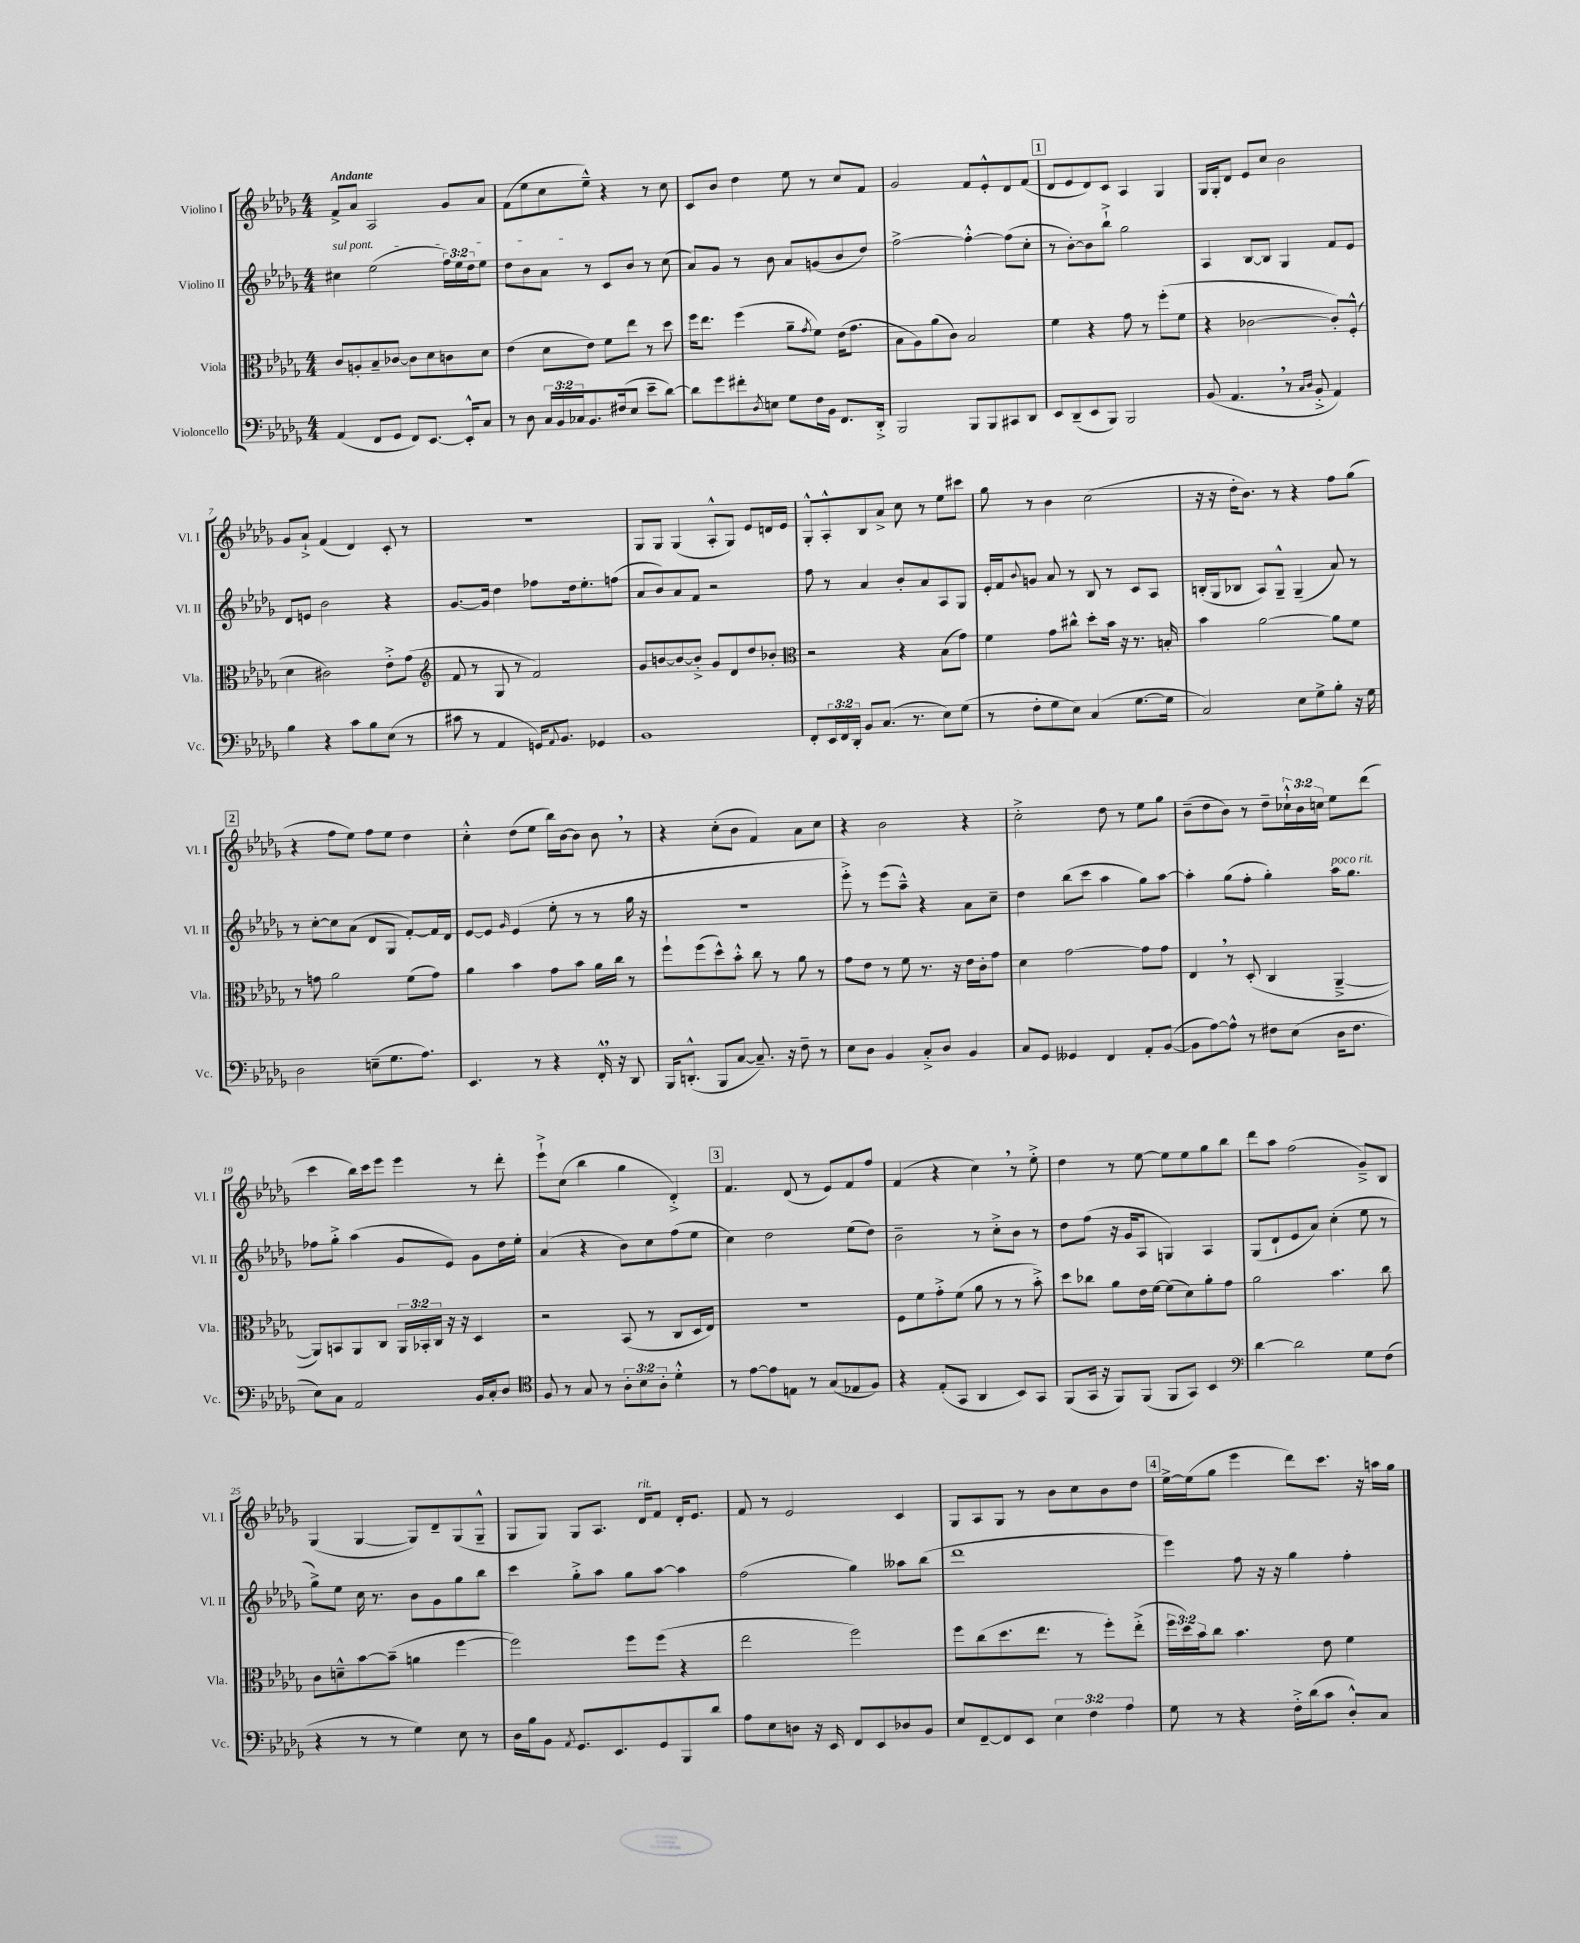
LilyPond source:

<<
\new StaffGroup <<
\new Staff = "s0" \with { instrumentName = "Violino I" shortInstrumentName = "Vl. I" } {
    \clef treble \key des \major \numericTimeSignature \time 4/4 \override Staff.TupletNumber.text = #tuplet-number::calc-fraction-text \tempo "Andante"
    f'8-> aes'8 aes2 ges'8 aes'8 |
    f'8( ees''8 c''8 ees''8---^) r4 r8 c''8 |
    c'8 bes'8 des''4 ees''8 r8 c''8 f'8 |
    ges'2 f'8 ees'8-.-^ des'8 f'8( |
    \mark \markup { \box "1" } des'8 ees'8 des'8) c'8 aes4 ges4 |
    ges16 ges16-. des'8 ees'8 c''8 bes'2 |
    ges'8 aes'8-!-> f'4( des'4) c'8-. r8 |
    R1 |
    ges8 ges8 ges4( aes8-.-^ ges8) ees'8 d'16 ees'16 |
    ges8-.-^ aes8-.-^ bes8 aes'8-> c''8 r8 ees''8 cis'''8 |
    ges''8 r8 bes'4 c''2( |
    r16 r16 des''16-. bes'8.) r8 r4 f''8 ges''8( |
    \mark \markup { \box "2" } r4 f''8 ees''8) f''8 ees''8 des''4 |
    c''4-.-^ des''8( ees''8 bes''16) bes'16~ bes'8 bes'8 \breathe r8 |
    r4 c''8-.( bes'8 f'4) aes'8 c''8 |
    r4 bes'2 r4 |
    c''2-.-> des''8 r8 ees''8 ges''8 |
    bes'8--( des''8 bes'8) r8 des''8-- \tuplet 3/2 { ces''16-!-^ bes'16 c''16 } ees''8 des'''8( |
    c'''4 bes''16) c'''16 ees'''8 ees'''4 r8 des'''8-. |
    ees'''8-!-> c''8( bes''4 ges''4 des'4-.->) |
    \mark \markup { \box "3" } f'4. des'8( r8 ees'8) f'8 f''8 |
    f'4( r4 c''4) \breathe r8 ees''8-.-> |
    des''4 r8 ees''8~ ees''8 ees''8 ges''8 bes''8 |
    des'''8 aes''8 f''2( ges'8--->) bes8 |
    ges4( ges4~ ges8) des'8-- ges8( ges8---^ |
    ges8 ges8) ges8 aes8. des'16^\markup { \italic "rit." } f'8 des'16-. ees'8. |
    f'8 r8 ees'2 c'4 |
    ges8 aes8 ges8 r8 bes'8 c''8 bes'8 des''8 |
    \mark \markup { \box "4" } ees''16~-> ees''16( ges''8 ees'''4 des'''8) c'''8. r16 a''16 ges''16 \bar "|." |
}
\new Staff = "s1" \with { instrumentName = "Violino II" shortInstrumentName = "Vl. II" } {
    \clef treble \key des \major \numericTimeSignature \time 4/4 \override Staff.TupletNumber.text = #tuplet-number::calc-fraction-text
    \once \override TextSpanner.bound-details.left.text = \markup { \italic "sul pont." } cis''4\startTextSpan ees''2( \tuplet 3/2 { f''16) ees''16 des''16 } ees''8 |
    des''8 bes'8 aes'8\stopTextSpan r8 c'8 bes'8 r8 c''8( |
    aes'8) ges'8 r8 bes'8 aes'8 g'8( bes'8 des''8) |
    f''2~-> f''4~-.-^ f''8( c''8-. |
    \mark \markup { \box "1" } r8 bes'8~-.) bes'8 bes''8-!-> ges''2 |
    aes4 bes8~ bes8 ges4 f'8 ees'8 |
    des'8 e'8 bes'2 r4 |
    ges'8.~ ges'16 des''4 fes''8 des''16 ees''8.-. f''8( |
    aes'8 bes'8) aes'8 f'8 r2 |
    f''8 r8 aes'4 bes'8-. aes'8 aes8 ges8 |
    ees'16-. f'16 \appoggiatura { bes'8 } g'8 aes'8 r8 bes8 r8 c'8 aes8 |
    b16-.( ges16 bes8 aes8) ges8---^ ges4--( aes'8) r8 |
    \mark \markup { \box "2" } r8 c''8~-. c''8 aes'8( des'8 ges8 f'8~-.) f'16 des'16 |
    ees'8~ ees'8 \grace { ges'16 } ees'4( ees''8-. r8 r8 ges''16 r16 |
    R1 |
    ees'''8-.->) r8 ees'''8( aes''8---^) r4 aes'8 c''8-- |
    des''4 bes''8( c'''8 aes''4 ges''8) aes''8~ |
    aes''4-. ges''8( f''8-. ges''4-.) aes''16^\markup { \italic "poco rit." } ges''8. |
    fes''8 ges''8-.-> aes''4( ges'8 ees'8) ges'8 des''16 ees''16-. |
    aes'4( r4 bes'8) c''8 f''8( ees''8 |
    \mark \markup { \box "3" } c''4) des''2 ees''8( des''8) |
    bes'2-- r8 c''8-.-> bes'8 r8 |
    des''8 f''8( r16 ges'16 aes8 g4) aes4 |
    ges8( des'8-! ees'8 aes'8) c''4-.( ees''8 r8 |
    ges''8->) ees''8 c''16 r8. bes'8 ges'8 ges''8 bes''8 |
    c'''4 ges''8-.-> aes''8 ges''8 aes''8~ aes''4 |
    f''2( ges''4) aeses''8 bes''8( |
    des'''1 |
    \mark \markup { \box "4" } ees'''4) f''8 r16 r16 ges''4 f''4-. \bar "|." |
}
\new Staff = "s2" \with { instrumentName = "Viola" shortInstrumentName = "Vla." } {
    \clef alto \key des \major \numericTimeSignature \time 4/4 \override Staff.TupletNumber.text = #tuplet-number::calc-fraction-text
    c'8 a8-. bes8-- ces'8~ ces'8 des'8 c'8 des'8 |
    ees'4( des'8 ees'8) f'8 ees''8 r8 des''8 |
    f''16 ees''8. f''4( aes'8-- \acciaccatura { ges'8 } f'8) ees'16( ges'8. |
    bes8 aes8) aes'8( c'8) bes2 |
    \mark \markup { \box "1" } f'4 r4 ges'8 r8 f''8-.( f'8 |
    r4 ces'2~ ces'8-.) f8-.-^( |
    des'4 cis'2) ees'8-.-> ges'8( |
    \clef treble f'8 r8 ges8 r8 f'2) |
    ges'8 b'8~ b'8~ b'8-.-> ges'8 des'8 des''8 bes'8-. |
    \clef alto r2 r4 bes8( ges'8) |
    f'4 ges'8 cis''8-^ des''8-. bes'16 r16 r8. b16-. |
    bes'4 aes'2~ aes'8 f'8 |
    \mark \markup { \box "2" } r8 g'8 aes'2 f'8( g'8) |
    aes'4 bes'4 ges'8 bes'8 aes'16 c''16 r8 |
    f''8-! f''8( des''8-^) bes'8-.-^ c''8 r8 aes'8 r8 |
    ges'8 ees'8 r8 f'8 r8. r16 ees'16 c'16-. ges'8 |
    des'4 ges'2~ ges'8 ges'8 |
    ees4 \breathe r8 des8-.( c4 aes,4~---> |
    aes,8) b,8 aes,8 c8 \tuplet 3/2 { aes,16 bes,16-. c16 } r16 r16 des4 |
    r2 bes,8( r8 c8 des16 ees16) |
    \mark \markup { \box "3" } R1 |
    f8 f'8 ges'8-.-> f'8( aes'8 r8 r8 bes'8-.->) |
    des''8 ces''8 aes'8 ees'16 f'16~ f'8( des'8) aes'8-. ges'8 |
    aes'2 bes'4. c''8 |
    c'8 d'8---^ bes'8~ bes'8--( a'4 f''4~ |
    f''2) f''8 f''8( r4 |
    ees''2 f''2) |
    f''8 c''8( des''8. ees''8. r8 f''8-.) ees''8-.->( |
    \mark \markup { \box "4" } \tuplet 3/2 { f''16 des''16) bes'16 } c''8 bes'4. ees'8 f'4 \bar "|." |
}
\new Staff = "s3" \with { instrumentName = "Violoncello" shortInstrumentName = "Vc." } {
    \clef bass \key des \major \numericTimeSignature \time 4/4 \override Staff.TupletNumber.text = #tuplet-number::calc-fraction-text
    aes,4( f,8 ges,8 f,8) ees,8.~ ees,16-.-^ c8 |
    r8 des8 \tuplet 3/2 { c16 bes,16 ces16 } bes,8. fis16( ees8 ees'8-- des'8~) |
    des'8 ges'8 fis'8-. \acciaccatura { des8 } e8 ges8 f16 bes,16 f,8. des,16-.-> |
    bes,,2 bes,,8 bes,,8 cis,8 des,8 |
    \mark \markup { \box "1" } ees,8 des,8--( ees,8 bes,,8) bes,,2 |
    bes,8( aes,4. \breathe r8 \grace { c16 des16 } bes,8-.-> aes,4) |
    bes4 r4 c'8 bes8 ees8( r8 |
    cis'8 r8 aes,4 g,16) \appoggiatura { aes,8 } bes,8. ges,4 |
    bes,1 |
    f,8-. \tuplet 3/2 { ees,16 f,16 des,16-. } bes,8 c8.( r8. ees8) ges8( |
    r8 f8-. ges8 ees8) c4( ges8.~ ges16 |
    c2) ees8 ges8-> bes8-. r16 ges16 |
    \mark \markup { \box "2" } des2 e8--( ges8. aes8.) |
    ees,4. r8 r4 f,16-.-^ \breathe r16 des,8 |
    bes,,16 d,8.-.-^( bes,,8 c8~ c8.--) r16 f8-- r8 |
    ees8 des8 bes,4 c8-.-> des8 bes,4 |
    c8 ges,8 geses,4 f,4 aes,8-. bes,8~( |
    bes,8 aes8~) aes8-^ r8 fis8 ees8( des16 fis8. |
    ees8) c8 aes,2 bes,16 c16-. des8 |
    \clef tenor f8 r8 ges8 r8 \tuplet 3/2 { aes8-. bes8 aes8-. } des'4-.-^ |
    \mark \markup { \box "3" } r8 ees'8~ ees'8 e8 r8 ges8( ees8 f8) |
    r4 ees8-.( ges,8 aes,4 bes,8) ges,8 |
    f,8( ges,16 r16 f,8) f,8( f,8 ges,8) bes,4 |
    \clef bass des'4~ des'2 ges8 f8( |
    r4 r8 r8 ges4) ees8 r8 |
    des16 bes16 bes,8 \acciaccatura { aes,8 } ges,8. ees,8. ges,8 bes,,8 des'8 |
    aes8 ees8 d8 r16 ees,16 f,8 ees,8 des8 bes,8 |
    ees8 f,8~-- f,8 ees,8 \tuplet 3/2 { ees4 f4 aes4 } |
    \mark \markup { \box "4" } ges8 r8 r4 f16-.-> des'16( c'8 des8-.-^) c8 \bar "|." |
}
>>
>>
